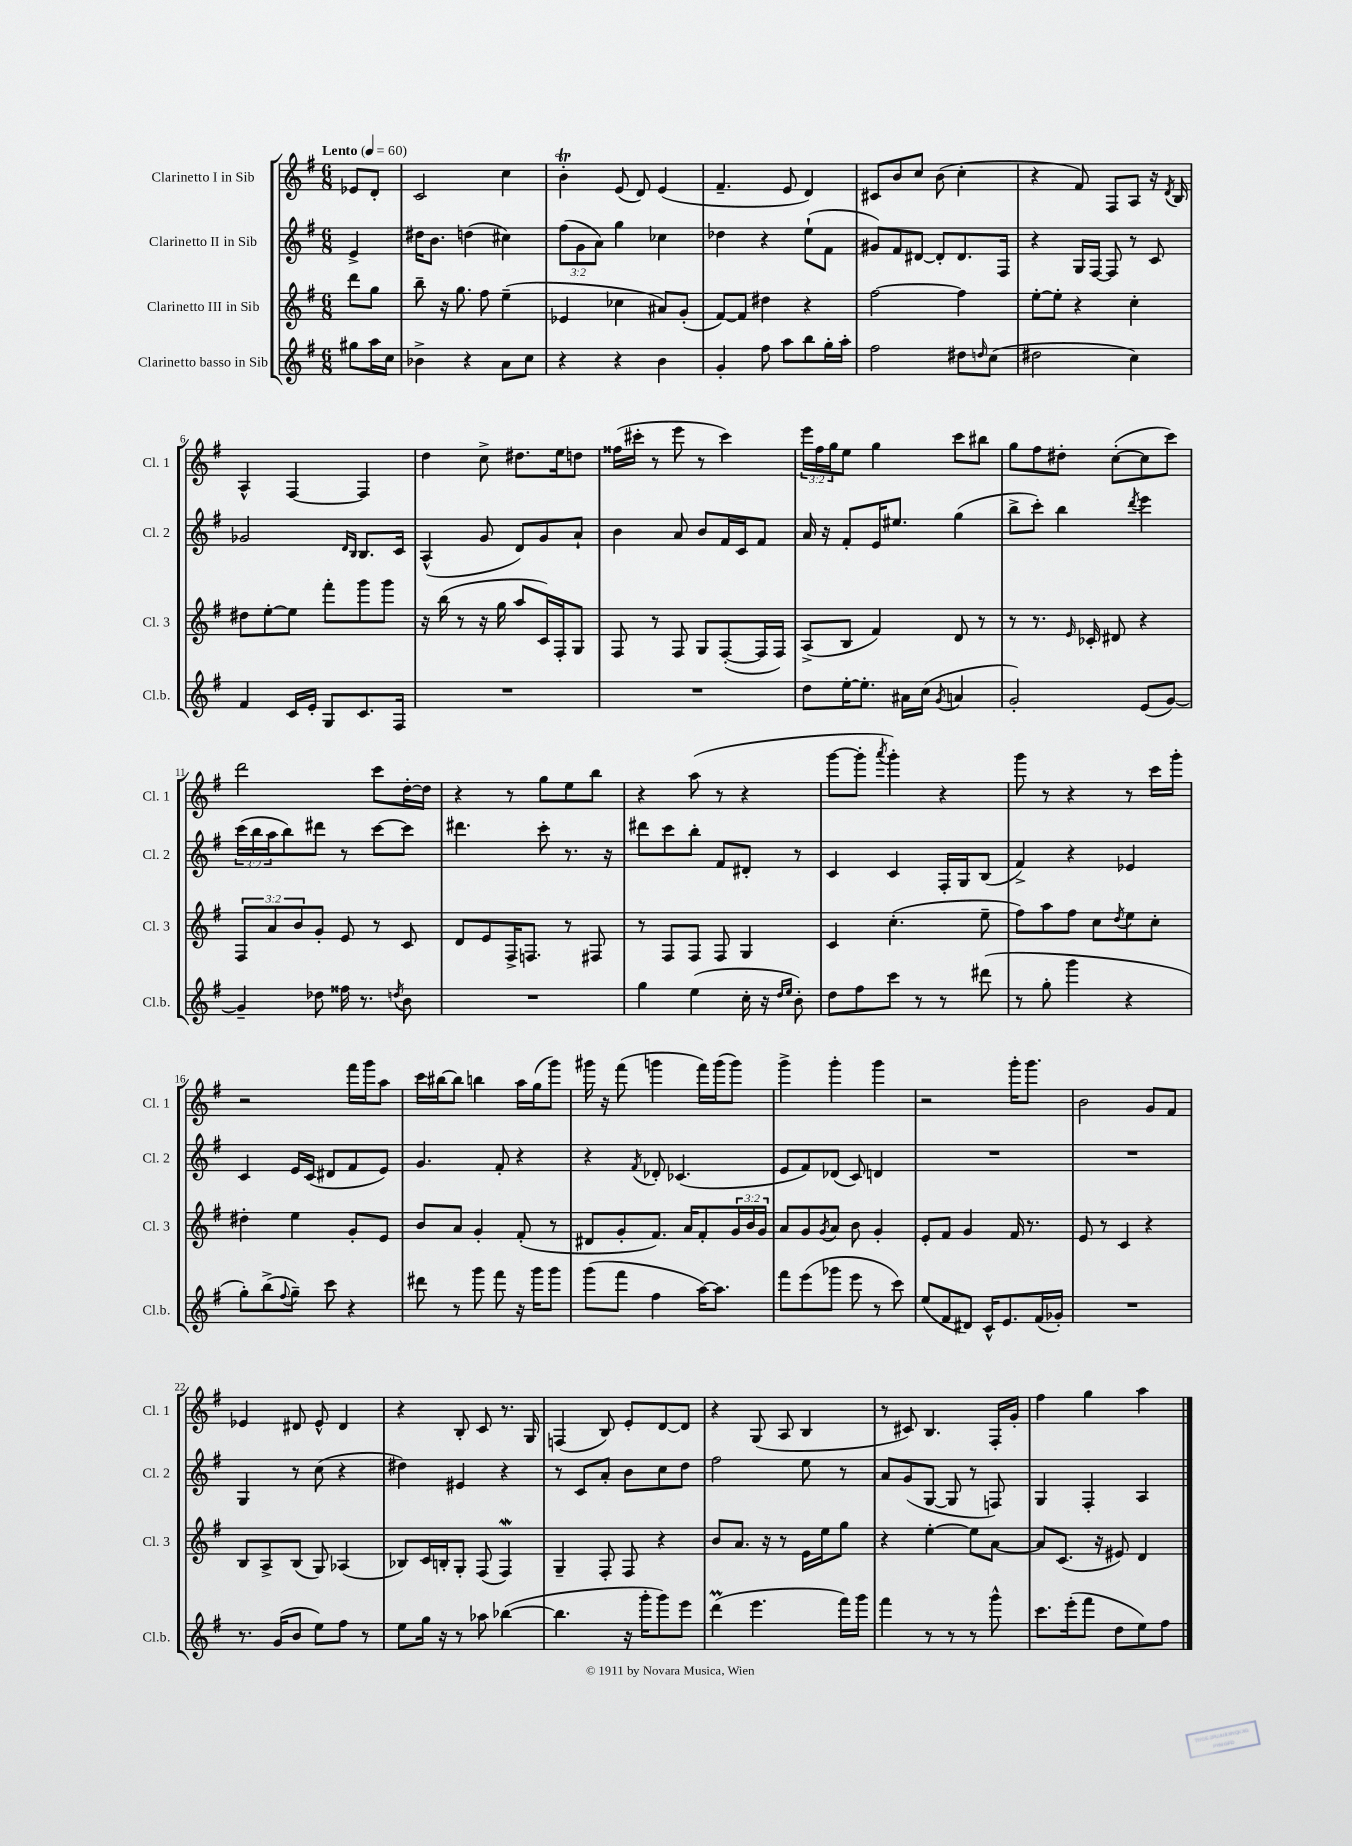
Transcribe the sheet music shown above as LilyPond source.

<<
\new StaffGroup <<
\new Staff = "s0" \with { instrumentName = "Clarinetto I in Sib" shortInstrumentName = "Cl. 1" } {
    \clef treble \key g \major \numericTimeSignature \time 6/8 \override Staff.TupletNumber.text = #tuplet-number::calc-fraction-text \partial 4 \tempo "Lento" 4 = 60
    ees'8 d'8-. |
    c'2 c''4 |
    b'4-.\trill e'8( d'8) e'4( |
    fis'4.-- e'8 d'4) |
    cis'8 b'8 c''8 b'8( c''4-. |
    r4 fis'8) fis8 a8 r16 \acciaccatura { d'8 } b16 |
    a4-^ fis4~ fis4 |
    d''4 c''8-> dis''8. e''16 d''8 |
    fisis''16( cis'''16-. r8 e'''8 r8 cis'''4) |
    \tuplet 3/2 { e'''16 fis''16 g''16 } e''8 g''4 c'''8 bis''8 |
    g''8 fis''8 dis''8-. c''8~-.( c''8 c'''8) |
    d'''2 c'''8 d''16~-. d''16 |
    r4 r8 g''8 e''8 b''8 |
    r4 a''8( r8 r4 |
    g'''8~ g'''8-. \acciaccatura { a'''8 } g'''4-.) r4 |
    g'''8 r8 r4 r8 c'''16 g'''16-. |
    r2 fis'''16 g'''16 a''8 |
    c'''16 bis''16~ bis''8 b''4 a''16 g''16( g'''8) |
    gis'''16 r16 fis'''8( g'''4 fis'''16) g'''16( g'''8) |
    g'''4-> g'''4-. g'''4 |
    r2 g'''16-. g'''8. |
    b'2 g'8 fis'8 |
    ees'4 dis'8 ees'8-^ dis'4 |
    r4 b8-. c'8 r8. g16 |
    f4( b8) e'8-. d'8~ d'8 |
    r4 g8( a8 b4 |
    r8 cis'8) b4. fis16-. g'16-. |
    fis''4 g''4 a''4 \bar "|." |
}
\new Staff = "s1" \with { instrumentName = "Clarinetto II in Sib" shortInstrumentName = "Cl. 2" } {
    \clef treble \key g \major \numericTimeSignature \time 6/8 \override Staff.TupletNumber.text = #tuplet-number::calc-fraction-text \partial 4
    e'4-> |
    dis''16 b'8. d''4( cis''4) |
    \tuplet 3/2 { fis''8( g'8 a'8) } g''4 ces''4 |
    des''4 r4 e''8-!( fis'8 |
    gis'8) fis'8 dis'8~ dis'8-. dis'8. fis16 |
    r4 g16 fis16~ fis8 r8 c'8 |
    ges'2 \grace { d'16 b16 } b8. c'16 |
    a4-^( g'8 d'8) g'8 a'8-! |
    b'4 a'8 b'8 fis'16 c'16 fis'8 |
    a'16 r16 fis'8-. e'16 eis''8. g''4( |
    b''8-> c'''8-.) b''4 \acciaccatura { d'''8 } e'''4 |
    \tuplet 3/2 { c'''16( b''16 a''16 } b''8) dis'''8 r8 c'''8~ c'''8 |
    dis'''4. c'''8-. r8. r16 |
    dis'''8 c'''8 b''8-. fis'8 dis'8-. r8 |
    c'4 c'4 fis16-. g16 b8( |
    fis'4->) r4 ees'4 |
    c'4 e'16 c'16( dis'8 fis'8 e'8) |
    g'4. fis'8-. r4 |
    r4 \acciaccatura { fis'8 } des'8-. ces'4.( |
    e'8 fis'8) des'8( c'8) d'4 |
    R2. |
    R2. |
    g4 r8 c''8( r4 |
    dis''4) eis'4 r4 |
    r8 c'8 a'8-. b'8 c''8 d''8 |
    fis''2 e''8 r8 |
    a'8 g'8( g8~ g8 r8 f8) |
    g4 fis4-. a4 \bar "|." |
}
\new Staff = "s2" \with { instrumentName = "Clarinetto III in Sib" shortInstrumentName = "Cl. 3" } {
    \clef treble \key g \major \numericTimeSignature \time 6/8 \override Staff.TupletNumber.text = #tuplet-number::calc-fraction-text \partial 4
    d'''8 g''8 |
    b''8-- r16 g''8. fis''8 e''4--( |
    ees'4 ces''4 ais'8) g'8-.( |
    fis'8~) fis'8 dis''4 r4 |
    fis''2~ fis''4 |
    e''8~-. e''8-. r4 c''4-. |
    dis''8 e''8~-. e''8 fis'''8-. g'''8 g'''8 |
    r16 b''16( r8 r16 g''16 a''8 c'16) fis16-. g8 |
    fis8 r8 fis8 g8 fis8~-.( fis16 fis16) |
    a8->( b8 fis'4) d'8 r8 |
    r8 r8. \grace { e'16 } ces'16-. dis'8 r4 |
    \tuplet 3/2 { fis8 a'8 b'8 } g'8-. e'8 r8 c'8 |
    d'8 e'8 fis16-> f8. r8 fis8 |
    r8 fis8 fis8 fis8 g4 |
    c'4 c''4.-.( e''8-- |
    fis''8) a''8 fis''8 c''8 \acciaccatura { d''8 } e''8 c''8-. |
    dis''4-. e''4 g'8-. e'8 |
    b'8 a'8 g'4-. fis'8-.( r8 |
    dis'8 g'8-. fis'8.) a'16 fis'8-. \tuplet 3/2 { g'16 b'16 g'16 } |
    a'8 g'8 \acciaccatura { g'8 } a'8 b'8 g'4-. |
    e'8-. fis'8 g'4 fis'16 r8. |
    e'8 r8 c'4 r4 |
    b8 a8-> b8( g8) aes4( |
    bes8) c'16 b16-. g8-. fis8( fis4\mordent) |
    g4-- fis8-. fis8 r4 |
    b'8 a'8. r16 r8 e'16 e''16 g''8 |
    r4 e''4~-. e''8 a'8~ |
    a'8 c'8.( r16 eis'8) d'4 \bar "|." |
}
\new Staff = "s3" \with { instrumentName = "Clarinetto basso in Sib" shortInstrumentName = "Cl.b." } {
    \clef treble \key g \major \numericTimeSignature \time 6/8 \partial 4
    gis''8 a''16 c''16 |
    bes'4-> r4 a'8 c''8 |
    r4 r4 b'4 |
    g'4-. fis''8 a''8 b''8 g''16-. a''16-. |
    fis''2 dis''8 \grace { d''16 } c''8( |
    dis''2 c''4) |
    fis'4 c'16 e'16-. g8 c'8. fis16 |
    R2. |
    R2. |
    d''8 e''16~-. e''8.-. ais'16 c''16( \acciaccatura { g'8 } a'4 |
    g'2-.) e'8( g'8~) |
    g'4-- des''8 fisis''16 r8. \acciaccatura { d''8 } b'8 |
    R2. |
    g''4 e''4( c''16-. r16 \grace { d''16 e''16 } b'8-.) |
    d''8 fis''8 c'''8 r8 r8 dis'''8( |
    r8 g''8-. g'''4 r4 |
    g''8-.) b''8->( \appoggiatura { fis''8 } g''8--) c'''8 r4 |
    dis'''8 r8 g'''8 fis'''8 r16 g'''16 g'''8 |
    g'''8( fis'''8 fis''4 a''16~) a''8. |
    fis'''8 e'''8( ges'''8 e'''8 r8 c'''8) |
    e''8( fis'8 dis'8) c'16-^ e'8. fis'16( ges'16-.) |
    R2. |
    r8. g'16( b'8 e''8) fis''8 r8 |
    e''8 g''16 r16 r8 aes''8 bes''4~( |
    bes''4. r16 g'''16-. g'''8) e'''8 |
    d'''4\prall( e'''4. fis'''16) g'''16 |
    fis'''4 r8 r8 r8 g'''8-^ |
    c'''8. e'''16-.( fis'''8 d''8 e''8) fis''8 \bar "|." |
}
>>
>>
